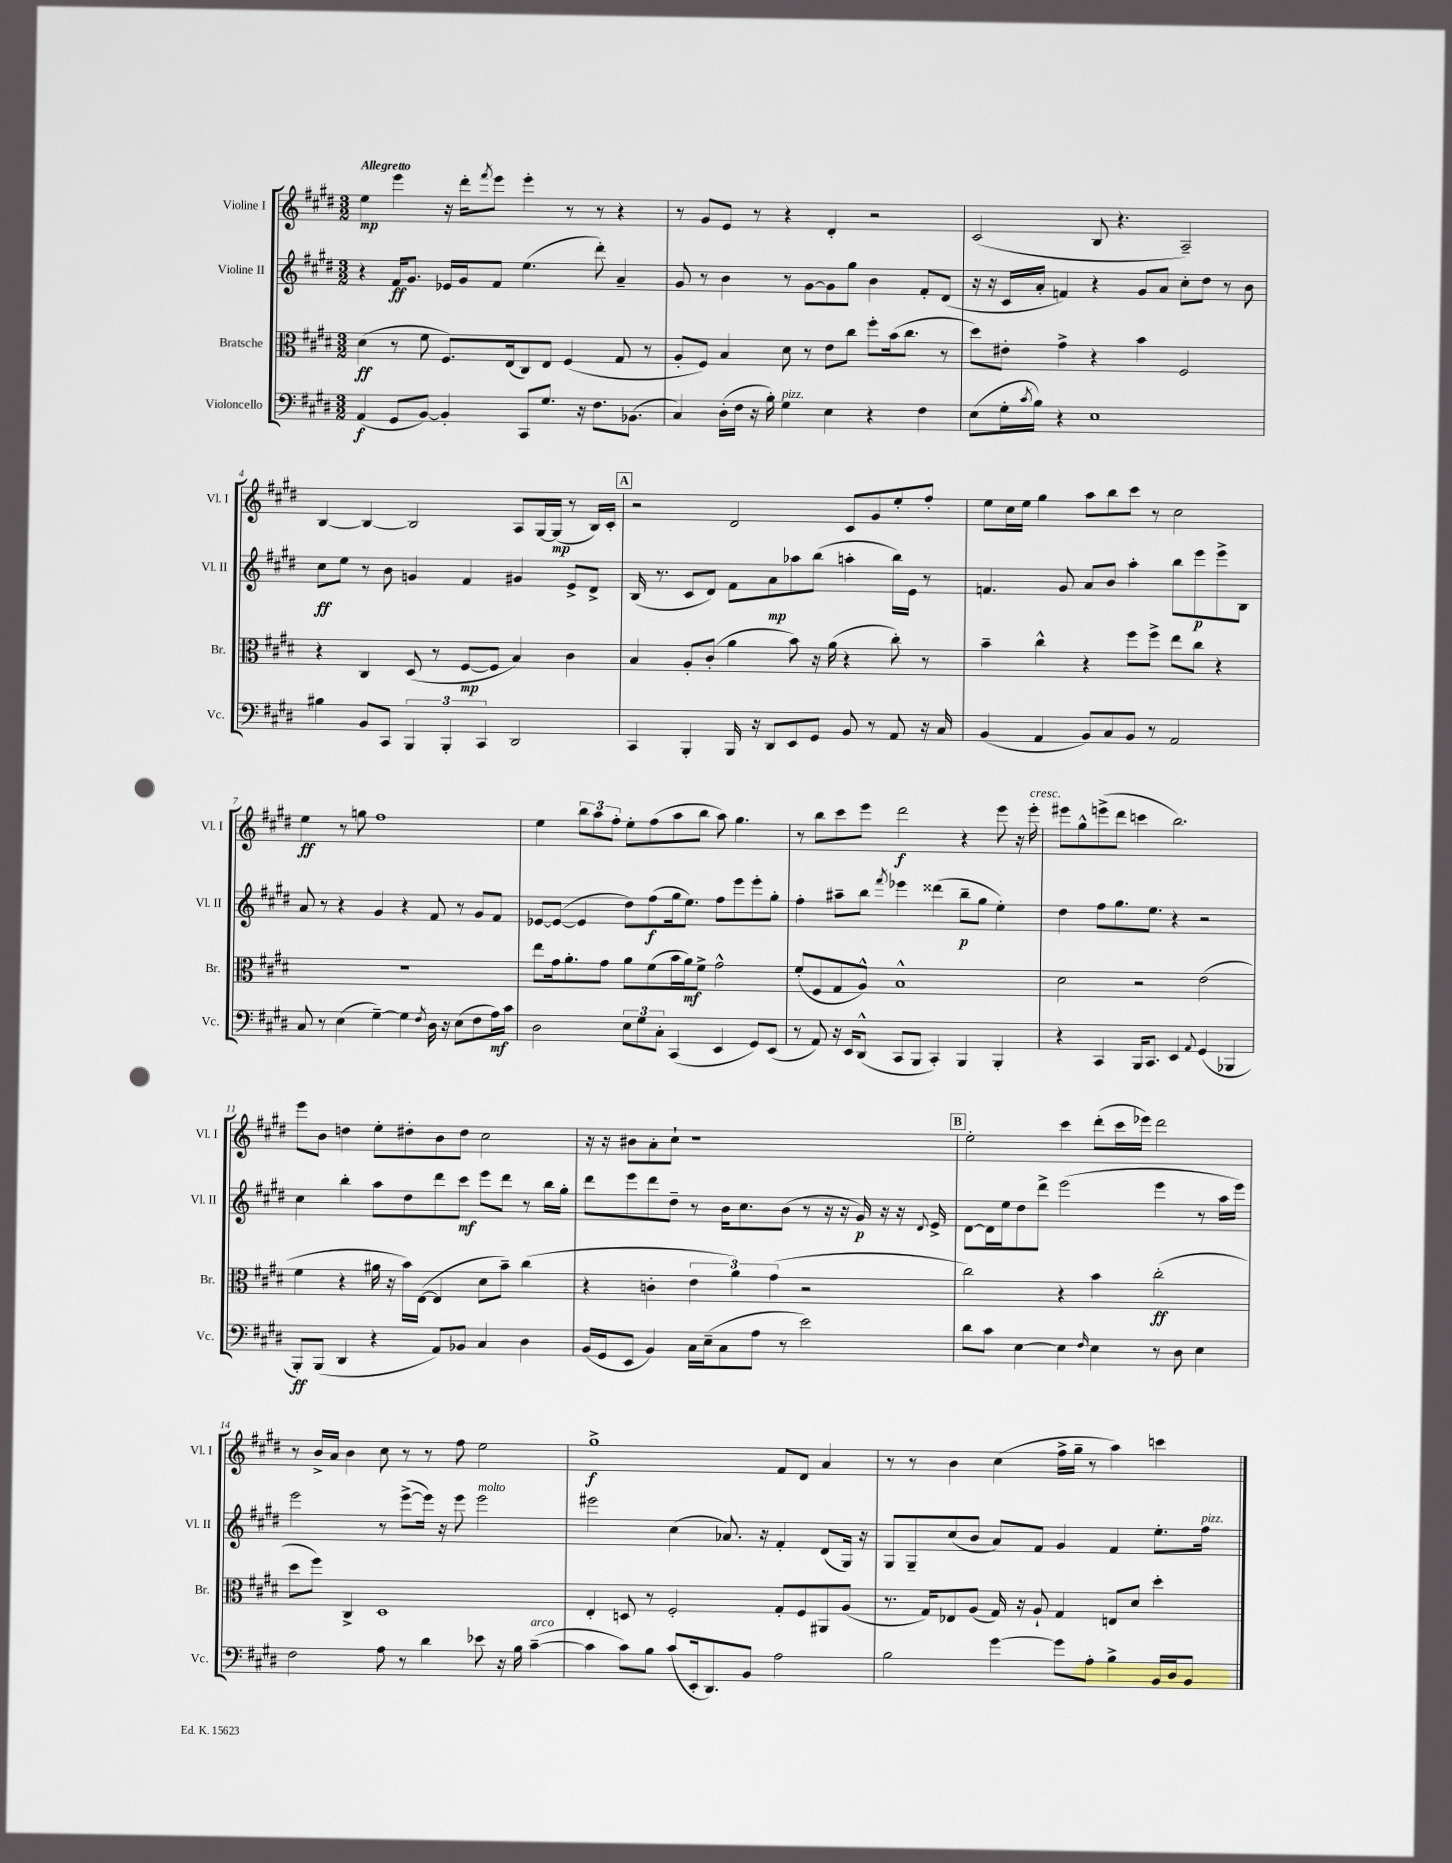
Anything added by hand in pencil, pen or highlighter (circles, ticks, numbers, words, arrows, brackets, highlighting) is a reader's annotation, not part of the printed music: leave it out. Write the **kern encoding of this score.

**kern	**kern	**kern	**kern
*staff4	*staff3	*staff2	*staff1
*clefF4	*clefC3	*clefG2	*clefG2
*k[f#c#g#d#]	*k[f#c#g#d#]	*k[f#c#g#d#]	*k[f#c#g#d#]
*M3/2	*M3/2	*M3/2	*M3/2
(4AA	(4d#	4r	4ee
8GG#	8r	16f#	4eee
.	.	8.g#	.
[8BB)	8f#	.	.
4BB']	8.F#)	16e-	16r
.	.	16g#	16ddd#'
.	.	.	8qfff#
.	.	8f#	8eee
.	(16E	.	.
8CC#	8C#)	(4.ee	4eee'
8.G#	8E	.	.
.	(4F#	.	8r
16r	.	.	.
8.F#	.	8ddd#')	8r
.	8G#	4a~	4r
(8.BB-	.	.	.
.	8r	.	.
=	=	=	=
4C#)	8A'	8g#	8r
.	8F#)	8r	8g#
(16D#'	4B	4b	8e
16F#	.	.	.
16r	.	.	8r
16B')	.	.	.
4G#	8d#	8r	4r
.	8r	[8g#	.
4E	8e	8g#]	4d#'
.	8cc#	8gg#	.
4r	8ff#'	4b	2r
.	(16b	.	.
.	8.cc#	.	.
4F#	.	8f#'	.
.	8r	(8d#	.
=	=	=	=
(8E	8dd#)	16r	(2c#
.	.	16r	.
16G#'	8e#'	16c#	.
8qc#	.	.	.
16B)	.	16a'	.
4r	4g#^	4f)	.
1E	4r	4r	8B
.	.	.	4.r
.	4b	8g#	.
.	.	8a	.
.	2F#	8cc#'	2A~)
.	.	8dd#	.
.	.	8r	.
.	.	8b	.
=	=	=	=
4B#	4r	8cc#	[4B
.	.	8ee	.
8BB	4C#	8r	4B_
8CC#	.	8b	.
6BBB	(8D#	4g	2B]
.	8r	.	.
6BBB'	.	.	.
.	[8F#	4f#	.
6CC#	.	.	.
.	8F#]	.	.
2DD#	4B)	4g#	8A
.	.	.	[16G#
.	.	.	(16G#]
.	4c#	8e^	8r
.	.	8d#^	16B)
.	.	.	16c#'
=	=	=	=
4CC#	4B	(16B	2r
.	.	8.r	.
4BBB'	8A'	8c#	.
.	(8c#'	8d#)	.
16BBB	4a	8f#	2d#
16r	.	.	.
8DD#	.	8a	.
8EE	8b)	8aa-	.
8GG#	16r	(8bb	.
.	(16a	.	.
8BB	4r	4aa'	8c#
8r	.	.	8g#
8AA	8cc#')	16bb)	8ee'
.	.	16e	.
16r	8r	8r	8ff#'
16C#	.	.	.
=	=	=	=
(4BB	4b~	4.f	8ee
.	.	.	16cc#
.	.	.	16ee
4AA	4cc#^^	.	4gg#
.	.	8g#	.
8BB)	4r	8a	8aa
8C#	.	8b	8bb
8BB	8ff#	4aa'	8ccc#
8r	8ff#^	.	8r
2AA	8ee	8bb	2cc#
.	8cc#	8eee	.
.	4r	8eee^	.
.	.	8B	.
=	=	=	=
8C#	1.r	8a	4ee
8r	.	8r	.
(4E	.	4r	8r
.	.	.	8gg
[4G#~)	.	4g#	1ff#
4G#]	.	4r	.
8qF#	.	.	.
16D#	.	8f#	.
16r	.	.	.
(8E	.	8r	.
8F#	.	8g#	.
16A)	.	8f#	.
16c#	.	.	.
=	=	=	=
2D#	8ee	[8e-	4ee
.	16g#	(8e-_	.
.	8.a'	.	.
.	.	4e-]	12bb
.	.	.	12aa
.	8g#	.	.
.	.	.	12ff#'
12E	8a	8dd#)	8ee'
12G#	.	.	.
.	(8f#	(8ff#	(8ff#
12C#'	.	.	.
(4CC#	16b	16gg#	8aa
.	16a)	8.ee)	.
.	8f#^	.	8bb
4EE	2g#^^	8ff#	8aa)
.	.	8eee	4.gg#
8GG#)	.	8eee'	.
(8EE	.	8gg#'	.
=	=	=	=
8r	(8f#'	4ff#'	8r
8AA)	8F#	.	8bb
16r	8G#	8aa#~	8ccc#
16EE	.	.	.
(8DD#^^	8A^^)	8bb	8eee
.	.	8qfff#	.
8CC#	1B^^	4eee-	2ddd#
8BBB	.	.	.
4CC#')	.	(4ddd##	.
4BBB	.	8bb~	4r
.	.	8gg#	.
4BBB'	.	4ee')	8eee
.	.	.	16r
.	.	.	16eee'
=	=	=	=
4r	2d#	4dd#	8eee#
.	.	.	8gg#^^
4CC#	.	8ff#	(8eee^
.	.	8.gg#	8ddd#
16BBB	2r	.	4ccc
8.CC#	.	8.ee	.
4EE	.	4r	2.bb)
8qqAA	.	.	.
(4GG#	(2e	2r	.
4BBB-	.	.	.
=	=	=	=
8BBB')	4f#	4cc#	8eee
(8BBB	.	.	8b
4DD#	4r	4bb'	4dd
4r	16a#	8aa	8ee'
.	16r	.	.
.	16b)	8dd#	8dd#'
.	([16E	.	.
8AA)	4E]	8ddd#	8b
8BB-	.	8ccc#	8dd#
4C#	8d#	8eee	2cc#
.	8b~)	8ddd#	.
4D#	(4cc#	8r	.
.	.	16bb	.
.	.	16gg#'	.
=	=	=	=
(16BB	4r	8ddd#	16r
16GG#	.	.	16r
8EE	.	8eee	8b#
4BB)	4c'	8ddd#	8a'
.	.	8dd#~	8cc#`
16C#	6e	8r	1r
(16E~	.	.	.
8C#	.	16b	.
.	6a)	.	.
.	.	8.cc#	.
8A	.	.	.
.	(6g#	.	.
8r	.	(8b	.
2e)	2r	8r	.
.	.	16r	.
.	.	16r	.
.	.	16g#)	.
.	.	16r	.
.	.	16r	.
.	.	8qqd#	.
.	.	16e^	.
=	=	=	=
8d#	2cc#)	[8d#	2ee'
8c#	.	16d#]	.
.	.	16ee	.
[4E	.	8dd#	.
.	.	8ddd#^	.
4E]	4r	(2eee	4ccc#
16qqF#	.	.	.
4E	4b	.	(8ddd#'
.	.	.	16ccc#
.	.	.	16eee-)
8r	(2cc#'	4eee	2ddd#
8D#	.	.	.
4E	.	8r	.
.	.	16aa	.
.	.	16eee)	.
=	=	=	=
2F#	8dd#	2eee	8r
.	8ff#)	.	16b^
.	.	.	16a
.	4C#^	.	4b
8A	1D#	8r	8cc#
8r	.	([8eee^	8r
4d#	.	16eee])	8r
.	.	16r	.
.	.	8eee	8ff#
8e-	.	2eee	2ee
16r	.	.	.
16B	.	.	.
([4c#~	.	.	.
=	=	=	=
4c#]	4E'	2eee#	1gg#^
8c#)	8D	.	.
8B	8r	.	.
(8c#	2F#'	(4cc#	.
16EE'	.	.	.
8.DD#)	.	.	.
.	.	8.a-)	.
8BB	.	.	.
.	.	16r	.
2A	8G#'	4f#'	8f#
.	8F#	.	8d#
.	8AA#	(8d#	4a
.	(8A	16G#)	.
.	.	16r	.
=	=	=	=
2B	8.r	8G#	8r
.	.	8G#~	8r
.	16G#)	.	.
.	8E-	(8cc#	4b
.	(8A	8b	.
[4g#	16G#)	8a)	(4cc#
.	16r	.	.
.	8A`	8f#	.
8g#]	4G#	4g#	16ff#^
.	.	.	16gg#~
8A'	.	.	8r
4B^	8E	4f#	4aa)
.	8d#	.	.
16BB	4dd#'	8.ee'	4ccc
16D#	.	.	.
8BB	.	.	.
.	.	16ff#	.
==	==	==	==
*-	*-	*-	*-
